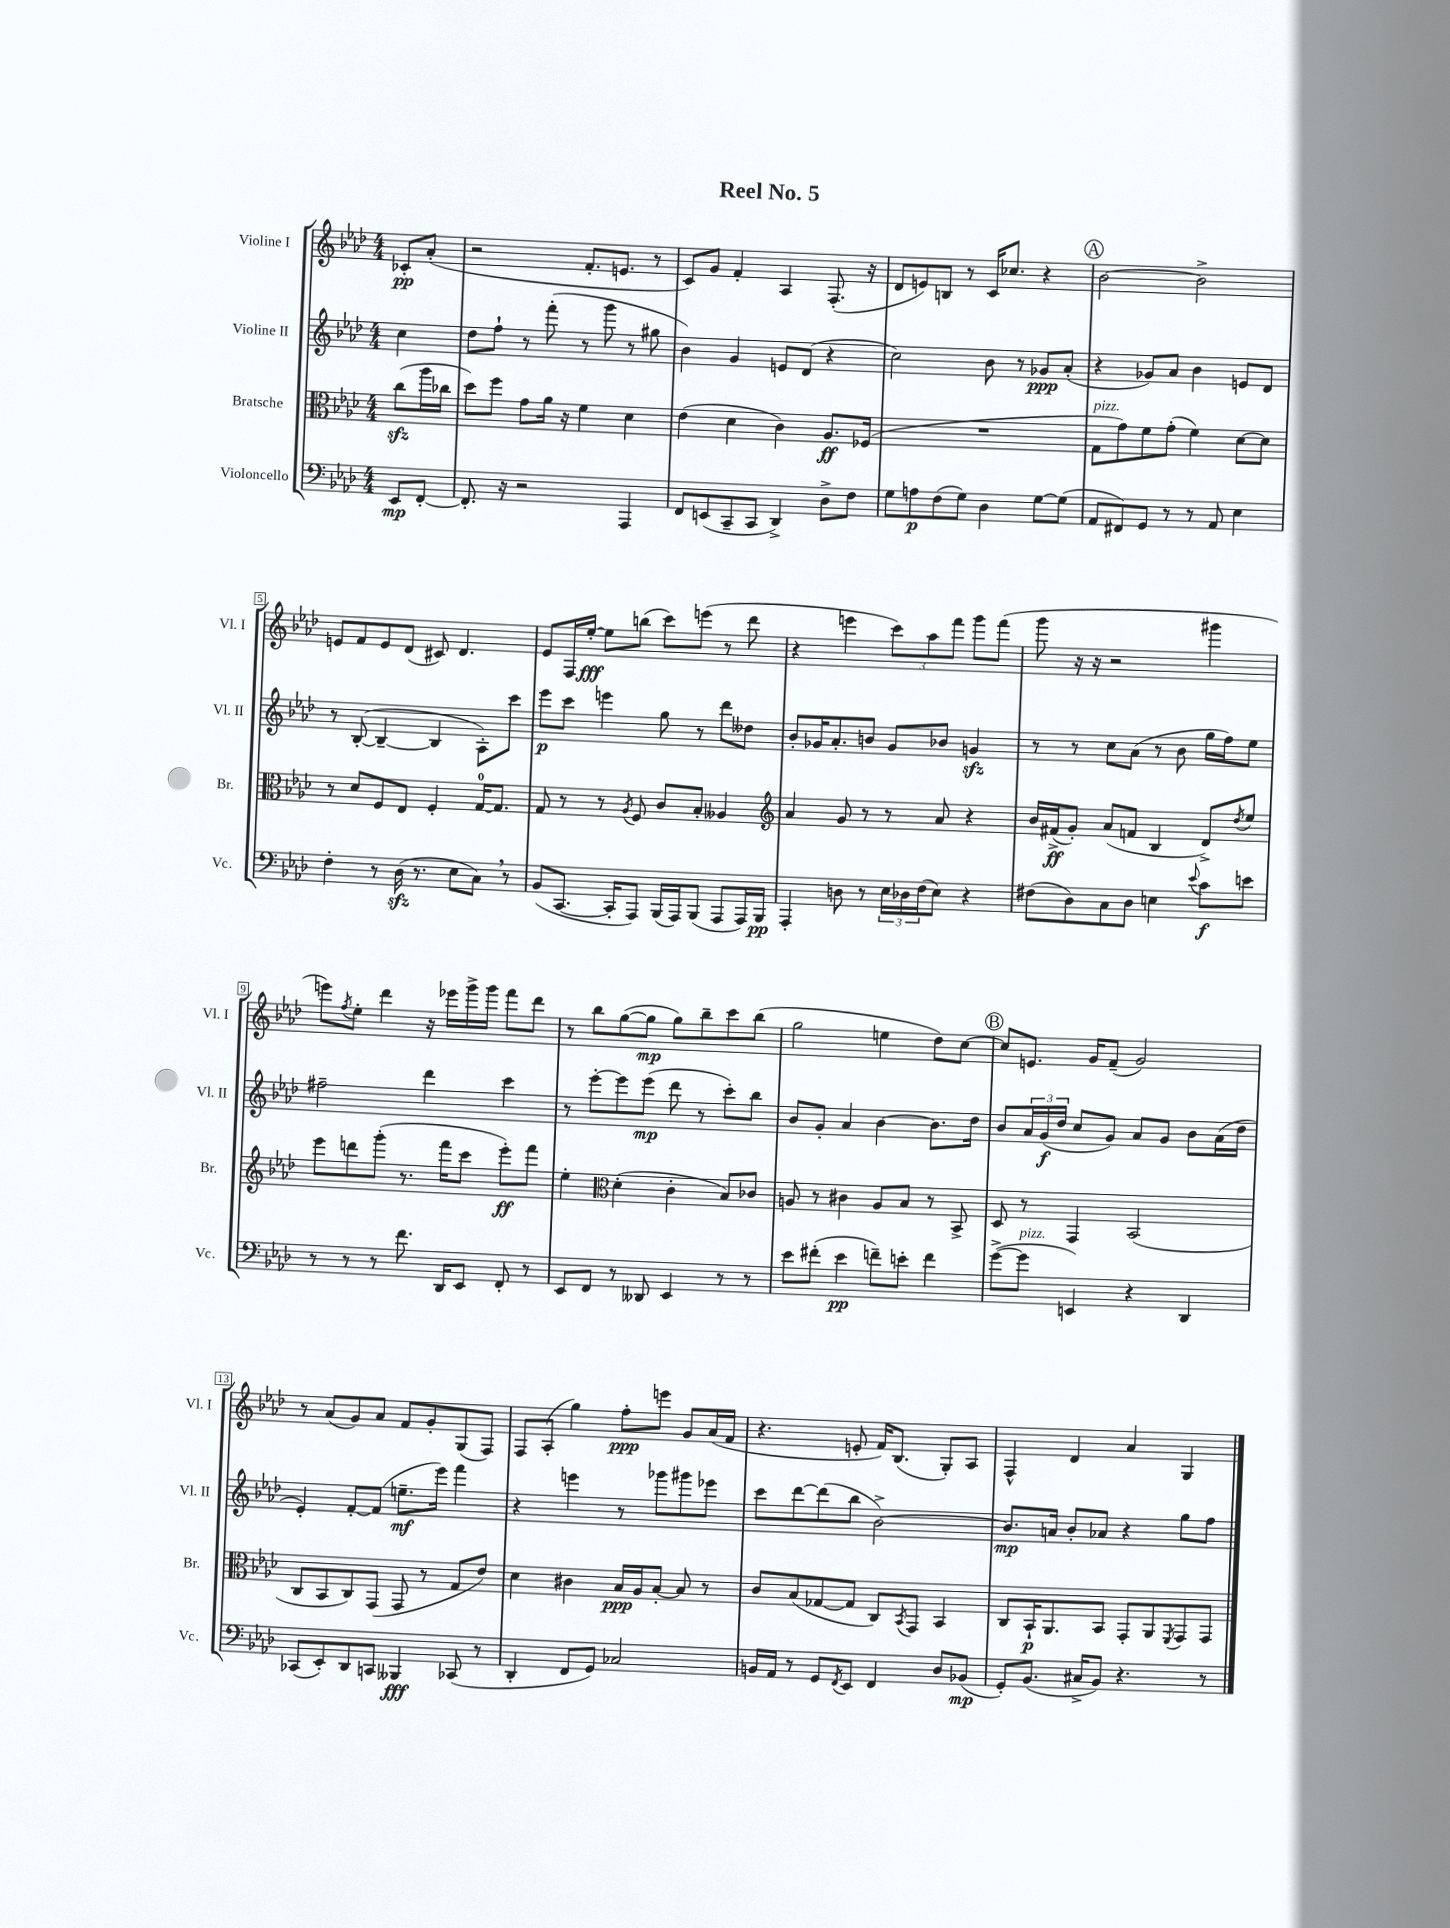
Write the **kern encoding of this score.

**kern	**kern	**kern	**kern
*staff4	*staff3	*staff2	*staff1
*clefF4	*clefC3	*clefG2	*clefG2
*k[b-e-a-d-]	*k[b-e-a-d-]	*k[b-e-a-d-]	*k[b-e-a-d-]
*M4/4	*M4/4	*M4/4	*M4/4
8EE-/L	(8cc\L	4cc\	8c-'/L
[8FF'/J	16aa-\L	.	(8a-'/J
.	16cc-\JJ	.	.
=	=	=	=
8.FF'/]	8dd-\L)	8dd-\L	2r
.	8ff\J	8ff`\J	.
16r	.	.	.
2r	8g\L	8r	.
.	16a-\Jk	(8fff'\	.
.	16r	.	.
.	4f\	8r	8.f'/L
.	.	8ggg\	.
.	.	.	8.e/J
4AAA-/	4d-\	8r	.
.	.	8gg#\	8r
=	=	=	=
8FF/L	(4e-\	4b-\)	8c/L)
(8EE/	.	.	8g/J
8CC~/	4d-\	4g/	4f'/
8CC/J	.	.	.
4DD-^/)	4c\)	8e/L	4A-/
.	.	(8d-/J	.
8D-^\L	8.A-/L	4r	(8.F'/
8F\J	.	.	.
.	(16F-/Jk	.	16r
=	=	=	=
8G\L	1r	2cc\)	8d-/L
8A\	.	.	8e/)
(8F\	.	.	8B/J
8G\J)	.	.	8r
4D-\	.	8b-\	16c/LK
.	.	.	8.cc-/J
.	.	8r	.
[8G\L	.	8g-/L	4r
(8G\]J	.	(8a-'/J	.
=	=	=	=
8AA-/L	8G\L	4r	[2b-\
8FF#/)	8g\)	.	.
8GG/J	8f\	8g-/L)	.
8r	(8g'\J	8a-/J	.
8r	4f\)	4b-\	2b-^\]
8AA-/	.	.	.
4E-\	[8d-\L	8e/L	.
.	8d-\]J	8d-/J	.
=	=	=	=
4F'\	8r	8r	8e/L
.	8d-/L	([8B-'/	8f/
8r	8F/	4B-~/_	8e/
(16D-\	8E-/J	.	(8d-/J
8.r	.	.	.
.	4F'/	4B-/]	8c#/)
8E-\L	.	.	4.d-/
8C\J)	[16G/LK	8A-'\L)	.
.	8.G/]J	.	.
8r	.	8ccc\J	.
=	=	=	=
(8BB-/L	8G/	8eee-\L	8e-/L
[8.CC/J	8r	8ccc\J	16F/L
.	.	.	[16ee-'/JJ
.	8r	4eee\	8ee-\]L
16CC'/]LK	.	.	.
.	8qA-/	.	.
8AAA-/J)	8F/	.	(8bb\J
(16BBB-/LL	8c/L	8gg\	8ccc\L)
16AAA-/J)	.	.	.
(8BBB-/J	8B-'/J	8r	(8eee\J
8AAA-/L	4A--/	8ddd-\L	8r
16AAA-/L)	.	8dd--\J	8ddd-\
16BBB-/JJ	.	.	.
=	=	=	=
*	*clefG2	*	*
4AAA-'/	4a-/	8b-'/L	4r
.	.	16g-/K	.
.	.	8.a-'/	.
8D\	8g/	.	4eee\
8r	8r	8b/J	.
24E-\LL	8r	8g-/L	12ccc\L)
24D-\	.	.	.
(24F\J	.	.	12aa-\
8E-\J)	8a-/	8b-/J	.
.	.	.	12fff\J
4r	4r	4g/	8ggg\L
.	.	.	(8fff\J
=	=	=	=
(8F#\L	16b-/LL	8r	8ggg\
.	(16f#^/J	.	.
8D-\)	8g'/J)	8r	16r
.	.	.	16r
8C\	(8a-/L	8cc\L	2r
8D-\J	8f/J	(8a-\J	.
4E\	4B-/	8r	.
.	.	8b-\	.
8qqe-/	.	.	.
8c\L	8d-^/L)	16gg\LL	4ggg#\
.	.	16ff\J)	.
.	8qdd-/	.	.
8e\J	8ee-/J	8ee-\J	.
=	=	=	=
8r	8eee-\L	2ff#~\	8eee\L)
.	.	.	8qff/
8r	8ddd\	.	8ee-'\J
8r	(8ggg'\J	.	4ddd-\
8.f\	8.r	.	.
.	.	4ddd-\	16r
16DD-/LK	16fff\LK	.	16eee-\LL
8EE-/J	8ccc\J	.	16ggg^\
.	.	.	16ggg\JJ
8FF'/	8eee-'\L)	4ccc\	8fff\L
8r	8fff\J	.	8ddd-\J
=	=	=	=
8EE-/L	4ee-'\	8r	8r
8FF/J	.	[8eee-'\L	8bb-\L
*	*clefC3	*	*
8r	(4d-'\	8eee-\]	([8gg\
8DD--/	.	(8eee-\J	8gg\]J
4EE-/	4c'\	8ddd-\	8gg\L)
.	.	8r	8bb-~\
8r	8B-/L)	8ccc'\L)	8ccc\
8r	8c-/J	8bb-\J	(8bb-\J
=	=	=	=
8e-\L	8A/	8b-/L	2gg\
(8f#'\J	8r	8g'/J	.
4e-\	4c#\	4a-/	.
8f~\L)	8A/L	[4b-\	4ee\
8e'\J	8B-/J	.	.
4f\	8r	8.b-\]L	8dd-\L)
.	8BB-^/	.	[8cc\J
.	.	16dd-\Jk	.
=	=	=	=
([8g^\L	8D-/	8b-/L	8cc/]L
8g\]J	8r	24a-/L	8.e/J
.	.	(24g/	.
.	.	24dd-/JJ	.
4EE/)	4GG/	8cc/L	.
.	.	.	16g/LK
.	.	8g/J)	(8f~/J
4r	(2BB-/	8a-/L	2g/)
.	.	8g/J	.
4DD-/	.	8b-\L	.
.	.	(16a-\L	.
.	.	16dd-\JJ	.
=	=	=	=
(8CC-/L	8C/L	4e-'/)	8r
8EE-'/)	8BB-/	.	(8a-/L
8DD-/	8C/)	[8f'/L	8g/)
8CC/J	(8GG/J	(8f/]J	8a-/J
4BBB--/	8GG/	8.ee~\L	8f/L
.	8r	.	8g'/
.	.	16eee-\Jk)	.
(8CC-/	8G/L	4fff\	(8G/
8r	8e-/J)	.	8F/J)
=	=	=	=
4DD-'/	4d-\	4r	8F/L
.	.	.	(8A-'/J
8FF/L	4c#\	4eee\	4gg\)
8GG/J)	.	.	.
2C-/	16B-/LL	8r	8ff'\L
.	16A-/J	.	.
.	[8B-'/J	8ggg-\L	8eee\J
.	8B-/]	8ggg#\	8g/L
.	8r	8eee-\J	(16a-/L
.	.	.	16f/JJ
=	=	=	=
16BB/LL	8c/L	8ccc\L	4.r
16AA-/JJ	.	.	.
8r	(8B-/	[8ddd-\	.
8GG/L	[8G-/	(8ddd-\]	.
8qFF/	.	.	.
8EE-/J	8G-/]J	8bb-\J	8e'/
4FF/	8C/L)	[2b-^\)	16f/LK)
.	.	.	(8.B-/J
.	8qBB-/	.	.
.	8GG/J	.	.
8D-/L	4BB-/	.	8G'/L)
(8BB-/J	.	.	8A-/J
=	=	=	=
8GG'/L)	8C/L	8.b-/]L	4F^^/
(8.BB-/J	16BB-`/K	.	.
.	8.AA-/	16a/Jk	.
.	.	8b-'/L	4d-/
16C#^/LK	.	.	.
8BB-/J)	8BB-/J	8a-/J	.
4.r	8GG'/L	4r	4a-/
.	8AA-/	.	.
.	8qFF/	.	.
.	8GG/	8gg\L	4G/
8r	8GG/J	8ff\J	.
==	==	==	==
*-	*-	*-	*-
